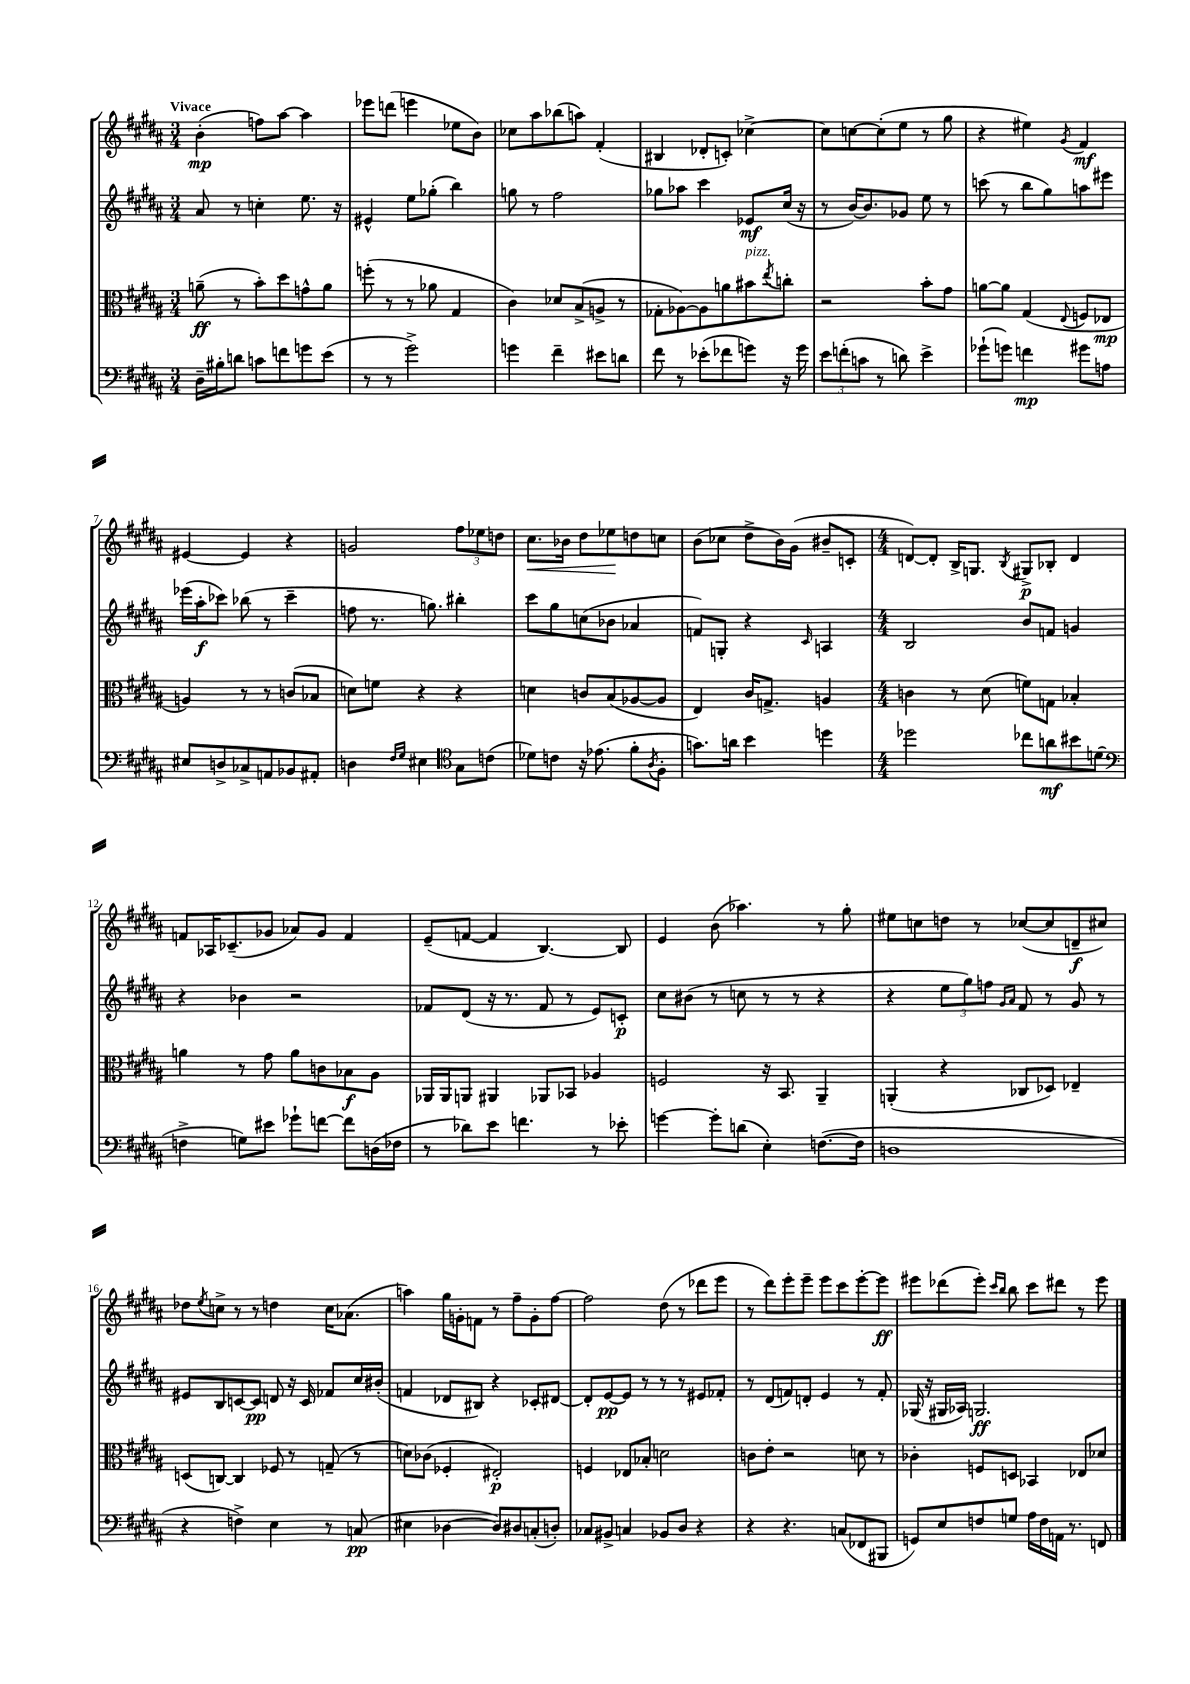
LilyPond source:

<<
\new StaffGroup <<
\new Staff = "s0" {
    \clef treble \key b \major \numericTimeSignature \time 3/4 \tempo "Vivace"
    b'4-.\mp( f''8) ais''8~ ais''4 |
    ees'''8 d'''8( e'''4 ees''8 b'8) |
    ces''8 ais''8 bes''8( a''8) fis'4-.( |
    bis4 des'8-. c'8-.) ces''4~-> |
    ces''8 c''8~ c''8-.( e''8 r8 gis''8 |
    r4 eis''4) \acciaccatura { gis'8 } fis'4\mf |
    eis'4~ eis'4 r4 |
    g'2 \tuplet 3/2 { fis''8 ees''8 d''8 } |
    cis''8.\< bes'16 dis''8 ees''8\! d''8 c''8 |
    b'8( ces''8 dis''8-> b'16) gis'16( bis'8-- c'8-. |
    \numericTimeSignature \time 4/4 d'8~) d'8-. b16-> g8. \acciaccatura { b8 } gis8->\p bes8-. d'4 |
    f'8 aes16 ces'8.--( ges'8 aes'8) ges'8 f'4 |
    e'8--( f'8~ f'4 b4.~) b8 |
    e'4 b'8( aes''4.) r8 gis''8-. |
    eis''8 c''8 d''8 r8 ces''8~( ces''8 d'8--\f cis''8) |
    des''8 \acciaccatura { e''8 } c''8-> r8 r8 d''4 c''16 aes'8.( |
    a''4) gis''16 g'16-. f'8 r8 fis''8-- g'8-. fis''8~ |
    fis''2 dis''8( r8 des'''8 e'''8 |
    r8 dis'''8) e'''8-. e'''8-- e'''8 cis'''8 e'''8~-. e'''8\ff |
    eis'''8 des'''8( eis'''8-.) \grace { cis'''16 b''16 } b''8 cis'''8 dis'''8 r8 eis'''8 \bar "|." |
}
\new Staff = "s1" {
    \clef treble \key b \major \numericTimeSignature \time 3/4
    ais'8 r8 c''4-. e''8. r16 |
    eis'4-^ e''8 ges''8-.( b''4) |
    g''8 r8 fis''2 |
    ges''8 aes''8 cis'''4 ees'8\mf cis''16( r16 |
    r8 b'16~) b'8. ges'8 e''8 r8 |
    c'''8( r8 b''8 gis''8) a''8 eis'''8 |
    ees'''16( ais''16-.\f ces'''8) bes''8( r8 ces'''4-- |
    f''8 r8. g''8.) bis''4-. |
    cis'''8 gis''8 c''8( bes'8 aes'4 |
    f'8) g8-. r4 \grace { cis'16 } a4 |
    \numericTimeSignature \time 4/4 b2 b'8 f'8 g'4 |
    r4 bes'4 r2 |
    fes'8 dis'8( r16 r8. fes'8 r8 e'8) c'8-.\p |
    cis''8 bis'8( r8 c''8 r8 r8 r4 |
    r4 \tuplet 3/2 { e''8 gis''8) f''8 } \grace { gis'16 ais'16 } fis'8 r8 gis'8 r8 |
    eis'8 b8 c'8~ c'8\pp d'8 r16 c'16 fes'8 cis''16 bis'16-.( |
    f'4 des'8 bis8) r4 ces'8-. dis'8~ |
    dis'8-. e'8~\pp e'8 r8 r8 r8 eis'8 fes'8-. |
    r8 dis'8( f'8) d'8-. e'4 r8 f'8-. |
    ges16( r16 gis16 aes16) g2.\ff \bar "|." |
}
\new Staff = "s2" {
    \clef alto \key b \major \numericTimeSignature \time 3/4
    a'8--\ff( r8 b'8-.) dis''8 g'8-^ a'8 |
    f''8-.( r8 r8 aes'8 gis4 |
    cis'4) des'8 b8->( a8-> r8 |
    ges8-. aes8~) aes8 a'8 bis'8^\markup { \italic "pizz." } \acciaccatura { e''8 } c''8-. |
    r2 b'8-. gis'8 |
    a'8~ a'8 gis4( \appoggiatura { e8 } f8 ees8\mp |
    a4) r8 r8 c'8( bes8 |
    d'8) f'8 r4 r4 |
    d'4 c'8 b8( aes8~ aes8 |
    e4) cis'16 g8.-> a4 |
    \numericTimeSignature \time 4/4 c'4 r8 dis'8( f'8) g8 bes4-. |
    a'4 r8 gis'8 a'8 c'8 bes8\f ais8 |
    aes,16 aes,16 a,8 ais,4 aes,8 bes,8 aes4 |
    f2 r16 b,8. ais,4-- |
    a,4-.( r4 ces8 des8) ees4-- |
    d8( c8~) c4 fes8 r8 g8--( r8 |
    d'8) ces'8( fes4-. eis2-.\p) |
    f4 ees8 bes8-. d'2 |
    c'8 e'8-. r2 d'8 r8 |
    ces'4-. f8 d8 bes,4 ees8 des'8 \bar "|." |
}
\new Staff = "s3" {
    \clef bass \key b \major \numericTimeSignature \time 3/4
    dis16-- bis16-. d'8 c'8 f'8 g'8 e'8( |
    r8 r8 gis'2->) |
    g'4 fis'4-- eis'8 d'8 |
    fis'8 r8 ees'8-.( fes'8 g'8) r16 g'16 |
    \tuplet 3/2 { e'8 f'8-.( c'8 } r8 d'8) e'4-> |
    ges'8-!( g'8) f'4\mp gis'8 a8 |
    eis8 d8-> ces8-> a,8 bes,8 ais,8-. |
    d4 \grace { fis16 gis16 } eis4 \clef tenor gis8 c'8( |
    des'8) c'8 r16 ees'8.( fis'8-. \acciaccatura { ais8 } fis8-. |
    g'8.) a'16 b'4 d''4 |
    \numericTimeSignature \time 4/4 des''2 ces''8 a'8\mf bis'8 d'8( |
    \clef bass f4-> g8) eis'8 ges'8-! f'8~ f'8 d16( fes16 |
    r8 des'8) e'8 f'4. r8 ees'8-. |
    g'4~ g'8-. d'8( e4-.) f8.~( f16 |
    d1 |
    r4 f4->) e4 r8 c8\pp( |
    eis4 des4~ des8) dis8 c8-.( d8-.) |
    ces8 bis,8-> c4 bes,8 dis8 r4 |
    r4 r4. c8( fes,8 bis,,8 |
    g,8) e8 f8 g8 ais16 f16 a,16 r8. f,8 \bar "|." |
}
>>
>>
